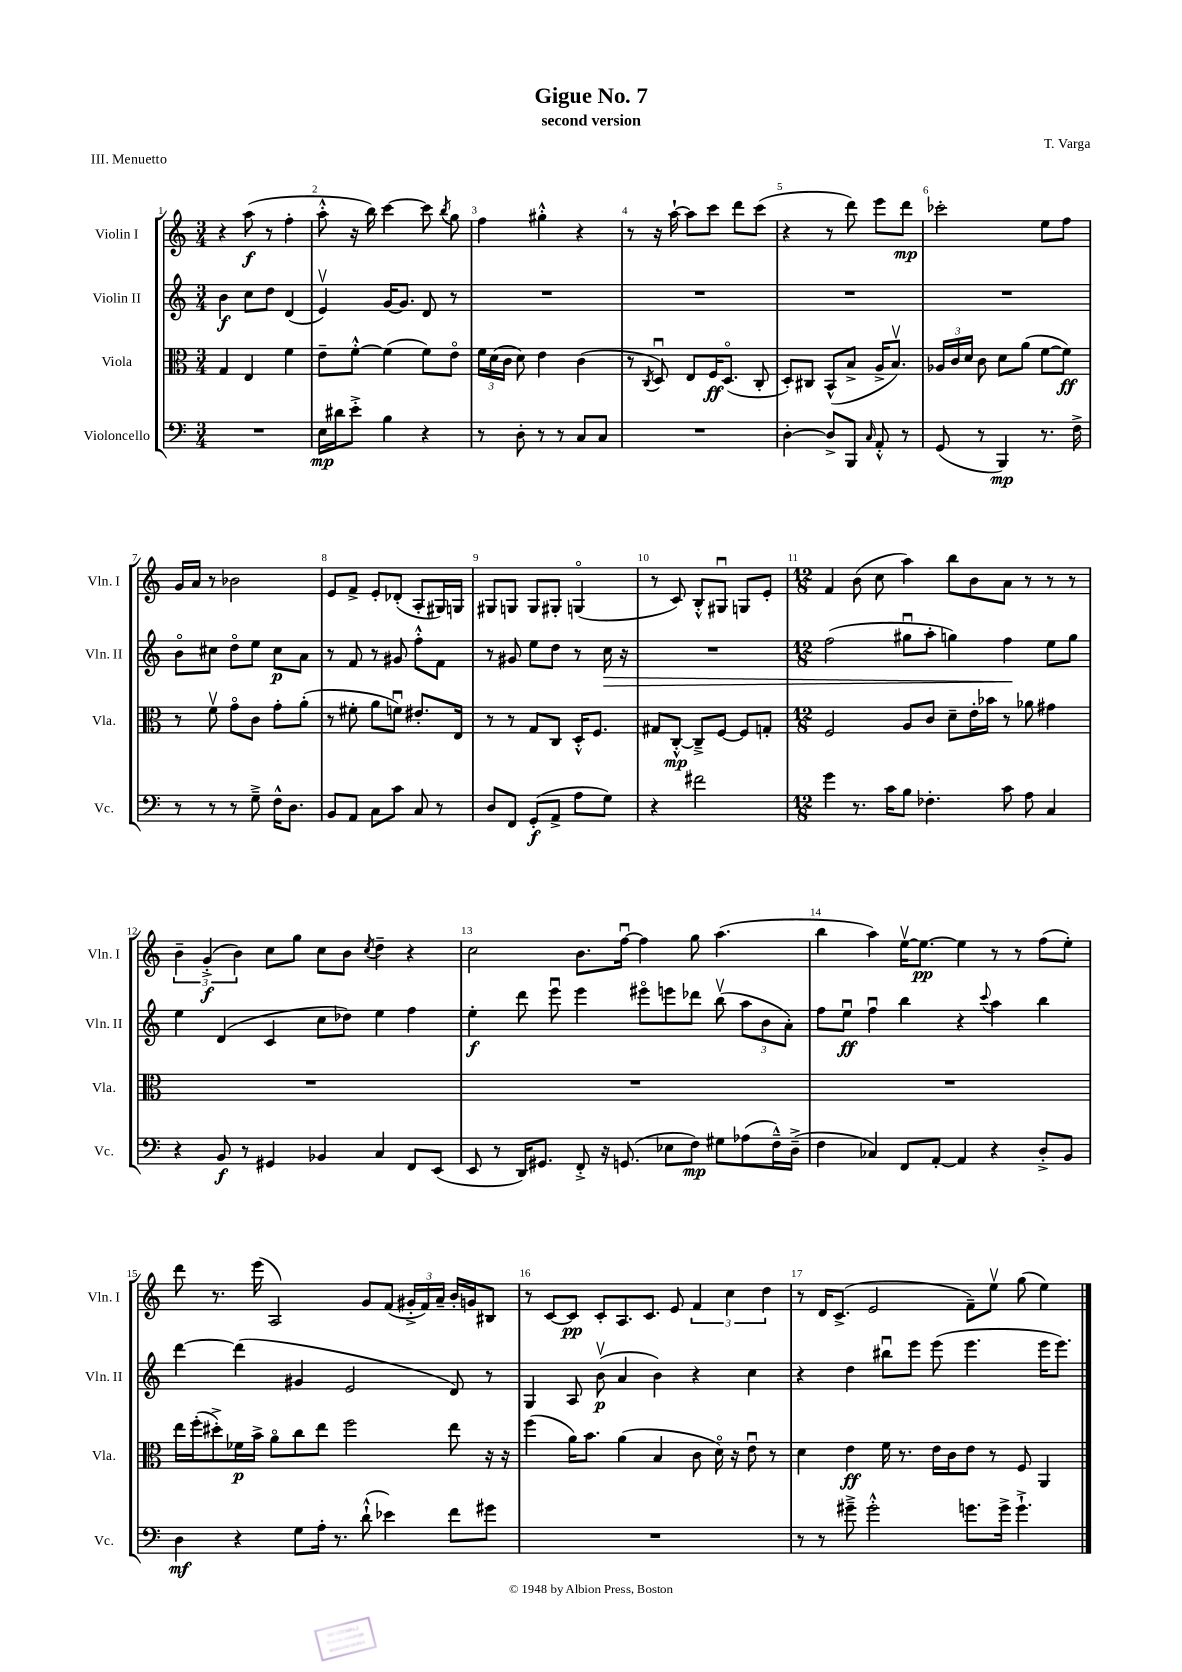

**kern	**dynam	**kern	**dynam	**kern	**dynam	**kern	**dynam
*part4	*part4	*part3	*part3	*part2	*part2	*part1	*part1
*staff4	*staff4	*staff3	*staff3	*staff2	*staff2	*staff1	*staff1
*I"Violoncello	*	*I"Viola	*	*I"Violin II	*	*I"Violin I	*
*I'Vc.	*	*I'Vla.	*	*I'Vln. II	*	*I'Vln. I	*
*clefF4	*	*clefC3	*	*clefG2	*	*clefG2	*
*k[]	*	*k[]	*	*k[]	*	*k[]	*
*M3/4	*	*M3/4	*	*M3/4	*	*M3/4	*
=1	=1	=1	=1	=1	=1	=1	=1
2.r	.	4G/	.	4b\	f	4r	.
.	.	4E/	.	8cc\L	.	(8aa\	f
.	.	.	.	8dd\J	.	8r	.
.	.	4f\	.	(4d/	.	4ff'\	.
=2	=2	=2	=2	=2	=2	=2	=2
16E\LL	mp	8e~\L	.	4ev/)	.	8aa'^^\	.
16d#X\J	.	.	.	.	.	.	.
8e'^\J	.	[8f'^^\J	.	.	.	16r	.
.	.	.	.	.	.	16bb\)	.
4B\	.	(4f\]	.	[16g/KL	.	[4ccc\	.
.	.	.	.	8.g/J]	.	.	.
4r	.	8f\L)	.	8d/	.	8ccc\]	.
.	.	.	.	.	.	8qbb/	.
.	.	8e\J	.	8r	.	8gg\	.
=3	=3	=3	=3	=3	=3	=3	=3
8r	.	24f\LL	.	2.r	.	4ff\	.
.	.	(24d\	.	.	.	.	.
.	.	24c\JJ	.	.	.	.	.
8D'\	.	8d\)	.	.	.	.	.
8r	.	4e\	.	.	.	4gg#X'^^\	.
8r	.	.	.	.	.	.	.
8C/L	.	(4c\	.	.	.	4r	.
8C/J	.	.	.	.	.	.	.
=4	=4	=4	=4	=4	=4	=4	=4
2.r	.	8r	.	2.r	.	8r	.
.	.	8qC/	.	.	.	.	.
.	.	8Du/)	.	.	.	16r	.
.	.	.	.	.	.	[16aa`\	.
.	.	8E/L	.	.	.	8aa\L]	.
.	.	16F/K	ff	.	.	8ccc\J	.
.	.	(8.D/J	.	.	.	.	.
.	.	.	.	.	.	8ddd\L	.
.	.	8C'/	.	.	.	(8ccc\J	.
=5	=5	=5	=5	=5	=5	=5	=5
[4D'\	.	8D'/L)	.	2.r	.	4r	.
.	.	8C#X/J	.	.	.	.	.
8D^/L]	.	(8BB^^/L	.	.	.	8r	.
8BBB/J	.	8B^/J	.	.	.	8ddd\)	.
16qqC/	.	.	.	.	.	.	.
8AA'^^/	.	16A^/KL	.	.	.	8eee\L	.
.	.	8.Bv/J)	.	.	.	.	.
8r	.	.	.	.	.	8ddd\J	mp
=6	=6	=6	=6	=6	=6	=6	=6
(8GG/	.	24A-X/LL	.	2.r	.	2ccc-X'\	.
.	.	24c/	.	.	.	.	.
.	.	24d/JJ	.	.	.	.	.
8r	.	8c\	.	.	.	.	.
4BBB/)	mp	8d\L	.	.	.	.	.
.	.	(8a\J	.	.	.	.	.
8.r	.	[8f\L	.	.	.	8ee\L	.
.	.	8f\J])	ff	.	.	8ff\J	.
16F^\	.	.	.	.	.	.	.
!!LO:LB:g=z
=7	=7	=7	=7	=7	=7	=7	=7
8r	.	8r	.	8b\L	.	16g/LL	.
.	.	.	.	.	.	16a/JJ	.
8r	.	8fv\	.	8cc#X\J	.	8r	.
8r	.	8g\L	.	8dd\L	.	2b-X\	.
8G~^\	.	8c\J	.	8ee\J	.	.	.
16F^^\KL	.	8g'\L	.	8cc#\L	p	.	.
8.D\J	.	.	.	.	.	.	.
.	.	(8a'\J	.	8a\J	.	.	.
=8	=8	=8	=8	=8	=8	=8	=8
8BB/L	.	8r	.	8r	.	8e/L	.
8AA/J	.	8f#X'\	.	8f/	.	8f^/J	.
8C\L	.	8a\L	.	8r	.	8e'/L	.
8c\J	.	8fnu\J)	.	8g#X/	.	(8d-X'/J	.
8C/	.	8.e#X'/L	.	8ff'^^\L	.	8A'/L	.
8r	.	.	.	8f\J	.	16G#X/L)	.
.	.	16E/Jk	.	.	.	16Gn/JJ	.
=9	=9	=9	=9	=9	=9	=9	=9
8D/L	.	8r	.	8r	.	8G#X/L	.
8FF/J	.	8r	.	8g#X/	.	8Gn/J	.
(8GG'/L	f	8G/L	.	8ee\L	.	8G/L	.
8AA^/J	.	8C/J	.	8dd\J	.	8G#X'/J	.
8A\L	.	16D'^^/KL	.	8r	.	(4Gn/	.
.	.	8.F/J	.	.	.	.	.
!	!	!	!	!	!LO:HP:b	!	!
8G\J)	.	.	.	16cc\	>	.	.
.	.	.	.	16r	.	.	.
=10	=10	=10	=10	=10	=10	=10	=10
4r	.	8G#X/L	.	2.r	.	8r	.
.	.	[8C'^^/J	mp	.	.	8c/)	.
2f#X\	.	8C~^/L]	.	.	.	8B'^^/L	.
.	.	[8F/J	.	.	.	8G#Xu/J	.
.	.	8F/L]	.	.	.	8Gn/L	.
.	.	8Gn'/J	.	.	.	8e'/J	.
=11	=11	=11	=11	=11	=11	=11	=11
*M12/8	*	*M12/8	*	*M12/8	*	*M12/8	*
4g\	.	2F/	.	(2ff\	.	4f/	.
8.r	.	.	.	.	.	(8b\	.
.	.	.	.	.	.	8cc\	.
16c\KL	.	.	.	.	.	.	.
8B\J	.	8A/L	.	8gg#Xu\L	.	4aa\)	.
4.F-X'\	.	8c/J	.	8aa'\J	.	.	.
.	.	8d~\L	.	4ggn\)	.	8bb\L	.
.	.	16e'\L	.	.	.	8b\	.
.	.	16b-X\JJ	.	.	.	.	.
8c\	.	8r	.	4ff\	.	8a\J	.
8A\	.	8a-X\	.	.	.	8r	.
4C/	.	4g#X\	.	8ee\L	]	8r	.
.	.	.	.	8gg\J	.	8r	.
!!LO:LB:g=z
=12	=12	=12	=12	=12	=12	=12	=12
4r	.	1.r	.	4ee\	.	6b~\	.
.	.	.	.	.	.	(6g'^/	f
8BB/	f	.	.	(4d/	.	.	.
.	.	.	.	.	.	6b\)	.
8r	.	.	.	.	.	.	.
4GG#X/	.	.	.	4c/	.	8cc\L	.
.	.	.	.	.	.	8gg\J	.
4BB-X/	.	.	.	8cc\L	.	8cc\L	.
.	.	.	.	8dd-X\J)	.	8b\J	.
.	.	.	.	.	.	8qcc/	.
4C/	.	.	.	4ee\	.	4dd~\	.
8FF/L	.	.	.	4ff\	.	4r	.
(8EE/J	.	.	.	.	.	.	.
=13	=13	=13	=13	=13	=13	=13	=13
8EE/	.	1.r	.	4ee'\	f	2cc\	.
8r	.	.	.	.	.	.	.
16DD/KL)	.	.	.	8ddd\	.	.	.
8.GG#X/J	.	.	.	.	.	.	.
.	.	.	.	8eeeu\	.	.	.
8FF'^/	.	.	.	4eee\	.	8.b\L	.
16r	.	.	.	.	.	.	.
(8.GGn/	.	.	.	.	.	[16ffu\Jk	.
.	.	.	.	8eee#X\L	.	4ff\]	.
8E-X\L	.	.	.	8eeen\	.	.	.
8F\J)	mp	.	.	8ddd-X\J	.	8gg\	.
8G#X\L	.	.	.	(8bbv\	.	(4.aa\	.
(8A-X\	.	.	.	12aa\L	.	.	.
.	.	.	.	12b\	.	.	.
16F~^^\L)	.	.	.	.	.	.	.
.	.	.	.	12a'\J)	.	.	.
(16D~^\JJ	.	.	.	.	.	.	.
=14	=14	=14	=14	=14	=14	=14	=14
4F\	.	1.r	.	8ff\L	.	4bb\	.
.	.	.	.	8eeu\J	ff	.	.
4C-X/)	.	.	.	4ffu\	.	4aa\)	.
8FF/L	.	.	.	4bb\	.	[16eev\KL	.
.	.	.	.	.	.	8.ee\J_	pp
[8AA'/J	.	.	.	.	.	.	.
4AA/]	.	.	.	4r	.	4ee\]	.
.	.	.	.	8qqccc/	.	.	.
4r	.	.	.	4aa\	.	8r	.
.	.	.	.	.	.	8r	.
8D'^/L	.	.	.	4bb\	.	(8ff\L	.
8BB/J	.	.	.	.	.	8ee'\J)	.
!!LO:LB:g=z
=15	=15	=15	=15	=15	=15	=15	=15
4D\	mf	16ee\LL	.	[4ddd\	.	8ddd\	.
.	.	(16ff'\J	.	.	.	.	.
.	.	8dd#X'^\)	.	.	.	8.r	.
4r	.	16f-X\L	p	(4ddd\]	.	.	.
.	.	16b^\JJ	.	.	.	(16eee\	.
.	.	8a\L	.	.	.	2A/)	.
8G\L	.	8cc\	.	4g#X/	.	.	.
16A'\Jk	.	8ee\J	.	.	.	.	.
8.r	.	.	.	.	.	.	.
.	.	2ff\	.	2e/	.	.	.
(8d`^^\	.	.	.	.	.	8g/L	.
4e-X\)	.	.	.	.	.	(8f/J	.
.	.	.	.	.	.	24g#X'^/LL	.
.	.	.	.	.	.	24f/)	.
.	.	.	.	.	.	24a~/JJ	.
8f\L	.	8ee\	.	8d/)	.	16b'/LL	.
.	.	.	.	.	.	16gn/J	.
8g#X\J	.	16r	.	8r	.	8B#X/J	.
.	.	16r	.	.	.	.	.
=16	=16	=16	=16	=16	=16	=16	=16
1.r	.	(4ff\	.	4G/	.	8r	.
.	.	.	.	.	.	[8c/L	.
.	.	16a\KL)	.	8A/	.	8c/J]	pp
.	.	8.b\J	.	.	.	.	.
.	.	.	.	(8bv\	p	8c'/L	.
.	.	(4a\	.	4a/	.	8.A/	.
.	.	.	.	.	.	8.c/J	.
.	.	4B/	.	4b\)	.	.	.
.	.	.	.	.	.	8e/	.
.	.	8c\	.	4r	.	6f/	.
.	.	16d\)	.	.	.	.	.
.	.	.	.	.	.	6cc\	.
.	.	16r	.	.	.	.	.
.	.	8eu\	.	4cc\	.	.	.
.	.	.	.	.	.	6dd\	.
.	.	8r	.	.	.	.	.
=17	=17	=17	=17	=17	=17	=17	=17
8r	.	4d\	.	4r	.	8r	.
8r	.	.	.	.	.	16d/KL	.
.	.	.	.	.	.	(8.c^/J	.
8g#X~^\	.	4e\	ff	4dd\	.	.	.
2g#'^^\	.	.	.	.	.	2e/	.
.	.	16f\	.	8bb#Xu\L	.	.	.
.	.	8.r	.	.	.	.	.
.	.	.	.	8eee\J	.	.	.
.	.	16e\LL	.	(8eee\	.	.	.
.	.	16c\J	.	.	.	.	.
8.gn\L	.	8e\J	.	4.eee\	.	8f~\L)	.
.	.	8r	.	.	.	8eev\J	.
16g^\Jk	.	.	.	.	.	.	.
4.g`^\	.	8F/	.	.	.	(8gg\	.
.	.	4AA/	.	16eee\KL	.	4ee\)	.
.	.	.	.	8.eee\J)	.	.	.
==	==	==	==	==	==	==	==
*-	*-	*-	*-	*-	*-	*-	*-
